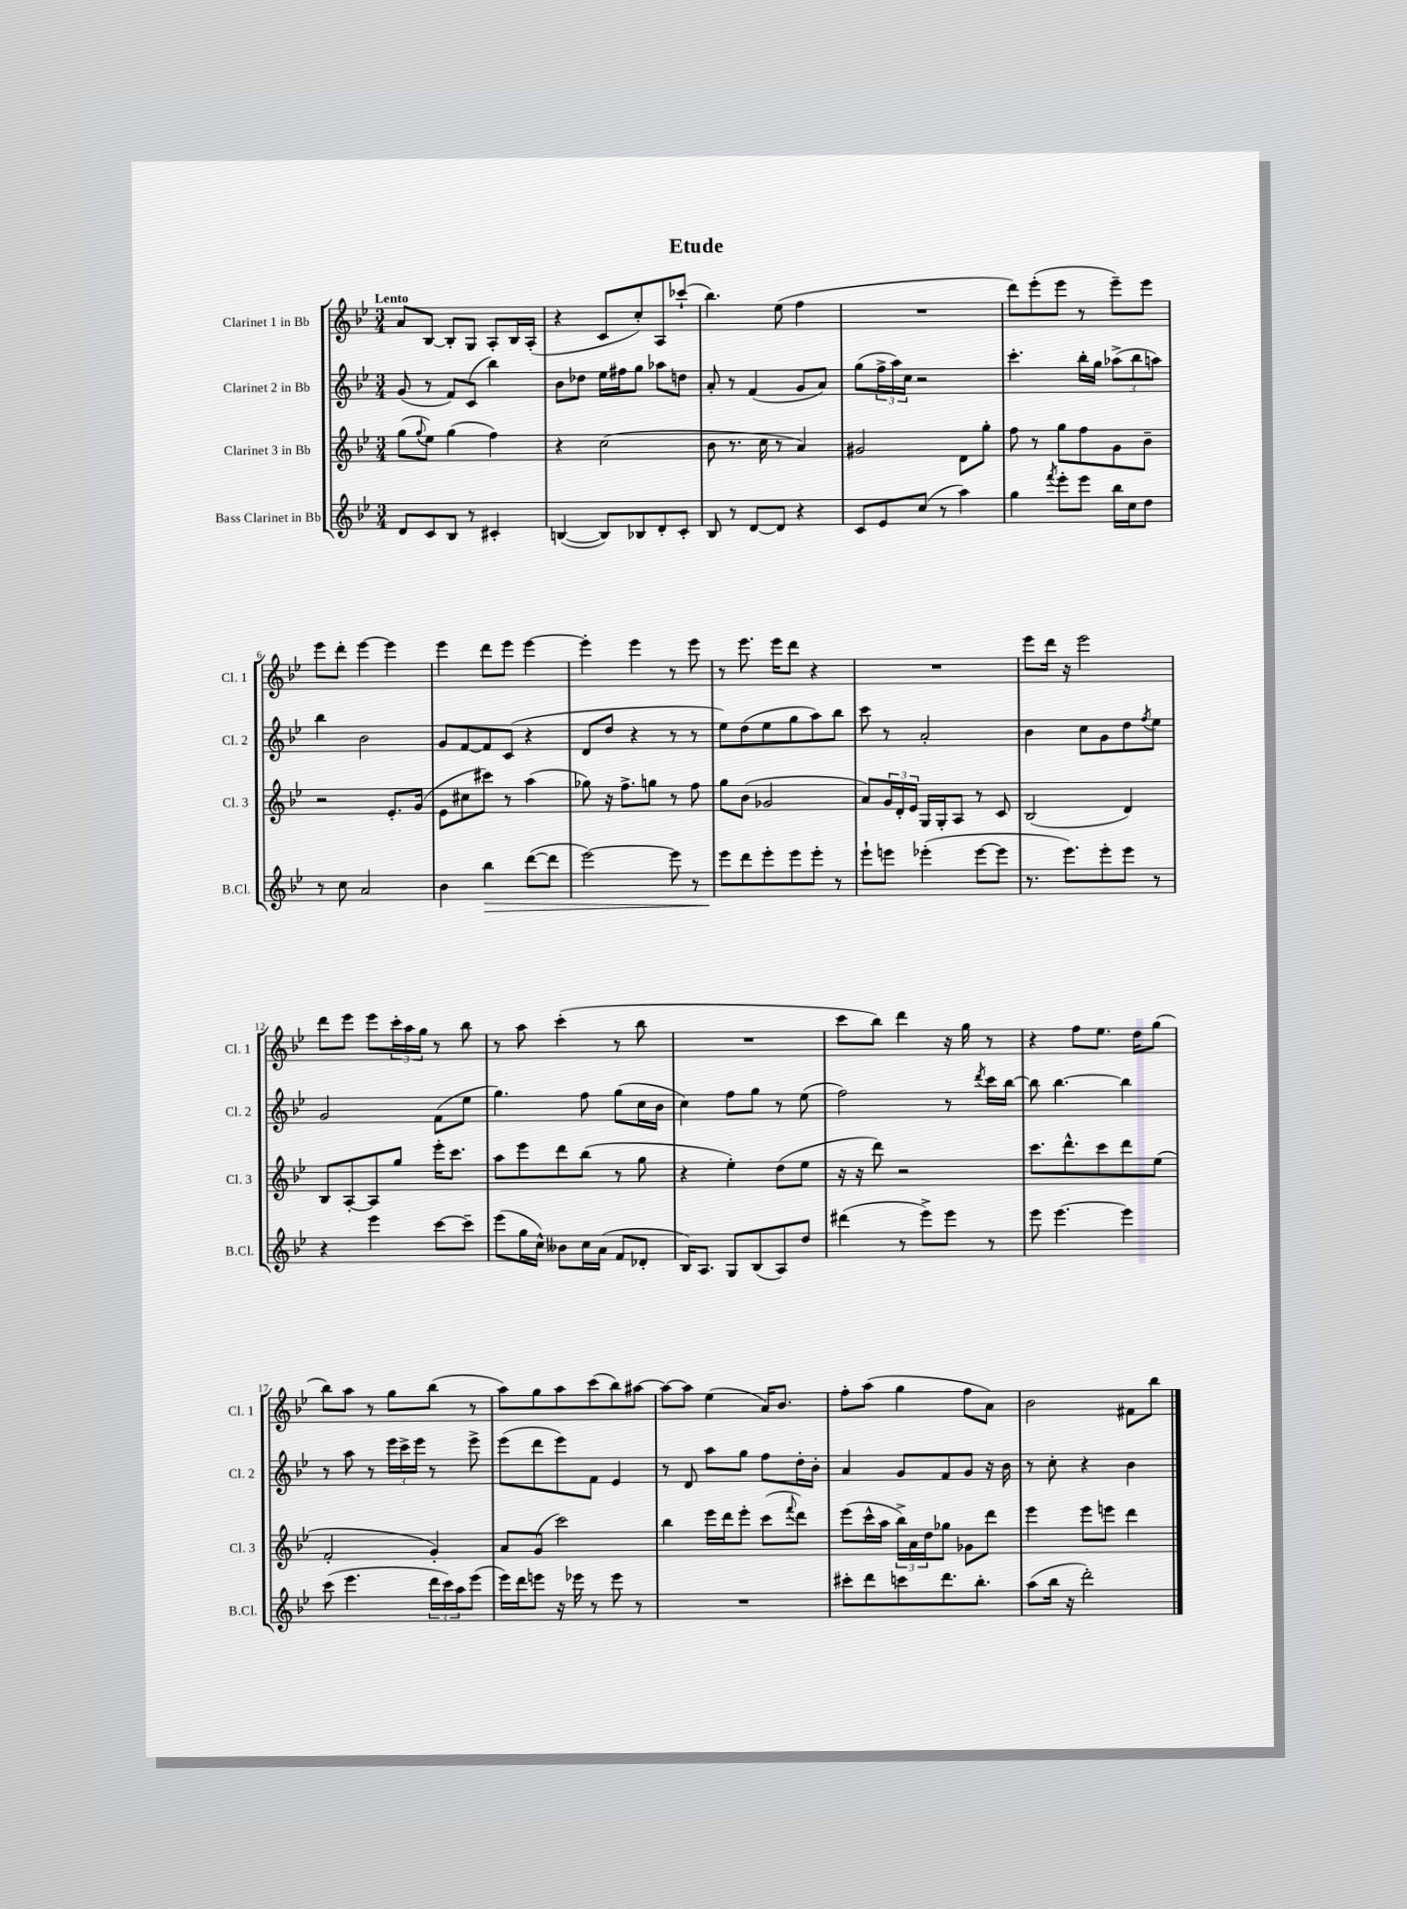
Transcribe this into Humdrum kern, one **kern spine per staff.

**kern	**kern	**kern	**kern
*staff4	*staff3	*staff2	*staff1
*clefG2	*clefG2	*clefG2	*clefG2
*k[b-e-]	*k[b-e-]	*k[b-e-]	*k[b-e-]
*M3/4	*M3/4	*M3/4	*M3/4
8d	(8gg	(8g	8a
.	8qqgg	.	.
8c	8ee-)	8r	[8B-
8B-	(4gg	8f)	8B-']
8r	.	(8c	8G
4c#'	4ff)	4bb-)	8A'
.	.	.	16B-
.	.	.	(16A'
=	=	=	=
([4B	4r	8b-	4r
.	.	8dd-	.
8B])	(2cc	16ee-	8c
.	.	16ff#	.
8B-	.	8gg	8cc')
8d'	.	8aa-	8A
8c'	.	8dd	(8ccc-`
=	=	=	=
8B-	8b-	8a'	4.bb-)
8r	8.r	8r	.
[8d	.	(4f	.
.	16cc	.	.
8d]	8r	.	(8ee-
4r	4a)	8g	4ff
.	.	8a)	.
=	=	=	=
8c	2g#	(8gg	2.r
8e-	.	24ff^	.
.	.	24aa)	.
.	.	24cc	.
(8cc	.	2r	.
8r	.	.	.
4aa)	8d	.	.
.	8gg'	.	.
=	=	=	=
4gg	8ff	4.ccc'	8ddd)
.	8r	.	(8eee-'
8qfff	.	.	.
8eee-'	8gg	.	8eee-
8eee-	8ff	16bb-'	8r
.	.	16gg	.
16bb-	8g	(12aa-^	8eee-~)
16cc	.	.	.
.	.	12bb-	.
8dd	8b-~	.	8eee-
.	.	12aa)	.
=	=	=	=
8r	2r	4bb-	8eee-
8cc	.	.	8ddd'
2a	.	2b-	[4eee-
.	8.e-'	.	4eee-]
.	(16g	.	.
=	=	=	=
4b-	8e-	8g	4eee-
.	8cc#	[8f	.
4bb-	8ccc#)	8f]	8ddd
.	8r	(8c	8eee-
([8ddd	(4aa	4r	[4eee-
8ddd]	.	.	.
=	=	=	=
[2eee-)	8gg-)	8d	4eee-']
.	16r	8dd	.
.	8.ff^	.	.
.	.	4r	4eee-
.	8gg	.	.
8eee-]	8r	8r	8r
8r	8ff	8r	8eee-
=	=	=	=
8eee-	8gg	8ee-)	8r
8ddd	(8b-	(8dd	8.eee-
8eee-'	2g-	8ee-	.
.	.	.	16eee-
8eee-	.	8gg	8ddd
8eee-'	.	8aa)	4r
8r	.	8bb-	.
=	=	=	=
8eee-`	8a)	8ccc	2.r
8eee	24g	8r	.
.	24d'	.	.
.	24e-	.	.
(4eee-'	16G	2a'	.
.	16G'	.	.
.	8A	.	.
[8eee-	8r	.	.
8eee-]	8c	.	.
=	=	=	=
8.r	(2B-	4b-	8eee-
.	.	.	16ddd
8.eee-)	.	.	16r
.	.	8cc	2eee-
8eee-'	.	8g	.
8eee-	4d)	8dd	.
.	.	8qff	.
8r	.	8ee-	.
=	=	=	=
4r	8B-	2g	8ddd
.	[8A'	.	8eee-
4eee-	8A]	.	8eee-
.	8gg	.	24ccc'
.	.	.	24aa
.	.	.	24gg
[8ccc	16eee-'	(8f	8r
.	8.ccc	.	.
8ccc~]	.	8ee-	8bb-
=	=	=	=
(8eee-	8aa	4.gg)	8r
16gg	8eee-	.	8aa
16cc^^)	.	.	.
8b--	8ddd	.	(4ccc'
16cc	(8bb-	8ff	.
(16a	.	.	.
8f	8r	(8gg	8r
8d-'	8gg	16cc	8bb-
.	.	16b-	.
=	=	=	=
16B-)	4r	4cc)	2.r
8.A	.	.	.
8G	4ee-')	8ff	.
(8B-	.	8gg	.
8A)	(8dd	8r	.
8dd	8ee-	(8ee-	.
=	=	=	=
(4ddd#	16r	2ff)	8ccc
.	16r	.	.
.	8ddd)	.	8bb-)
8r	2r	.	4ddd
8eee-^)	.	.	.
8eee-	.	8r	16r
.	.	.	16gg
.	.	8qddd	.
8r	.	16ccc	8r
.	.	[16bb-	.
=	=	=	=
8eee-	8.ccc	8bb-]	4r
[4.eee-	.	[4.bb-	.
.	8.ddd^^	.	.
.	.	.	8ff
.	8ccc	.	8.ee-
4eee-]	8ddd	4bb-]	.
.	.	.	16dd
.	(8ee-	.	(8gg
=	=	=	=
(8ccc	2f'	8r	8bb-)
4.eee-	.	8aa	8aa
.	.	8r	8r
.	.	24eee-	8gg
.	.	24ccc^	.
.	.	24eee-	.
24ddd	4g')	8r	(8bb-
24ccc)	.	.	.
24aa	.	.	.
(8eee-	.	8eee-^	8r
=	=	=	=
16eee-)	8a	(8eee-	8aa)
16ddd	.	.	.
8eee	(8g	8ddd	8gg
16r	2ccc)	8eee-)	8aa
16eee-	.	.	.
8r	.	8f	(8ccc
8eee-	.	4e-	8bb-)
8r	.	.	[8aa#
=	=	=	=
2.r	4bb-	8r	8aa#_
.	.	8d	8aa#]
.	16eee-	8aa	(4ee-
.	16ddd	.	.
.	8eee-'	8gg	.
.	(8ccc	8ff	16a)
.	.	.	8.b-
.	8qqfff	.	.
.	8ddd)	16dd'	.
.	.	16b-'	.
=	=	=	=
8ccc#'	(8eee-	4a	8ff'
8ddd	16ccc^^	.	(8aa
.	16aa	.	.
8ccc	24bb-^)	8g	4gg
.	24a	.	.
.	24dd	.	.
8.ddd	8gg-	8f	.
.	8g-	8g	8ff
8.bb-'	.	.	.
.	8ddd	16r	8a)
.	.	16b-	.
=	=	=	=
(8aa	4eee-	8r	2b-
16bb-	.	8cc'	.
16r	.	.	.
2ddd')	8eee-	4r	.
.	8eee	.	.
.	4ddd	4b-	8f#
.	.	.	8bb-
==	==	==	==
*-	*-	*-	*-
